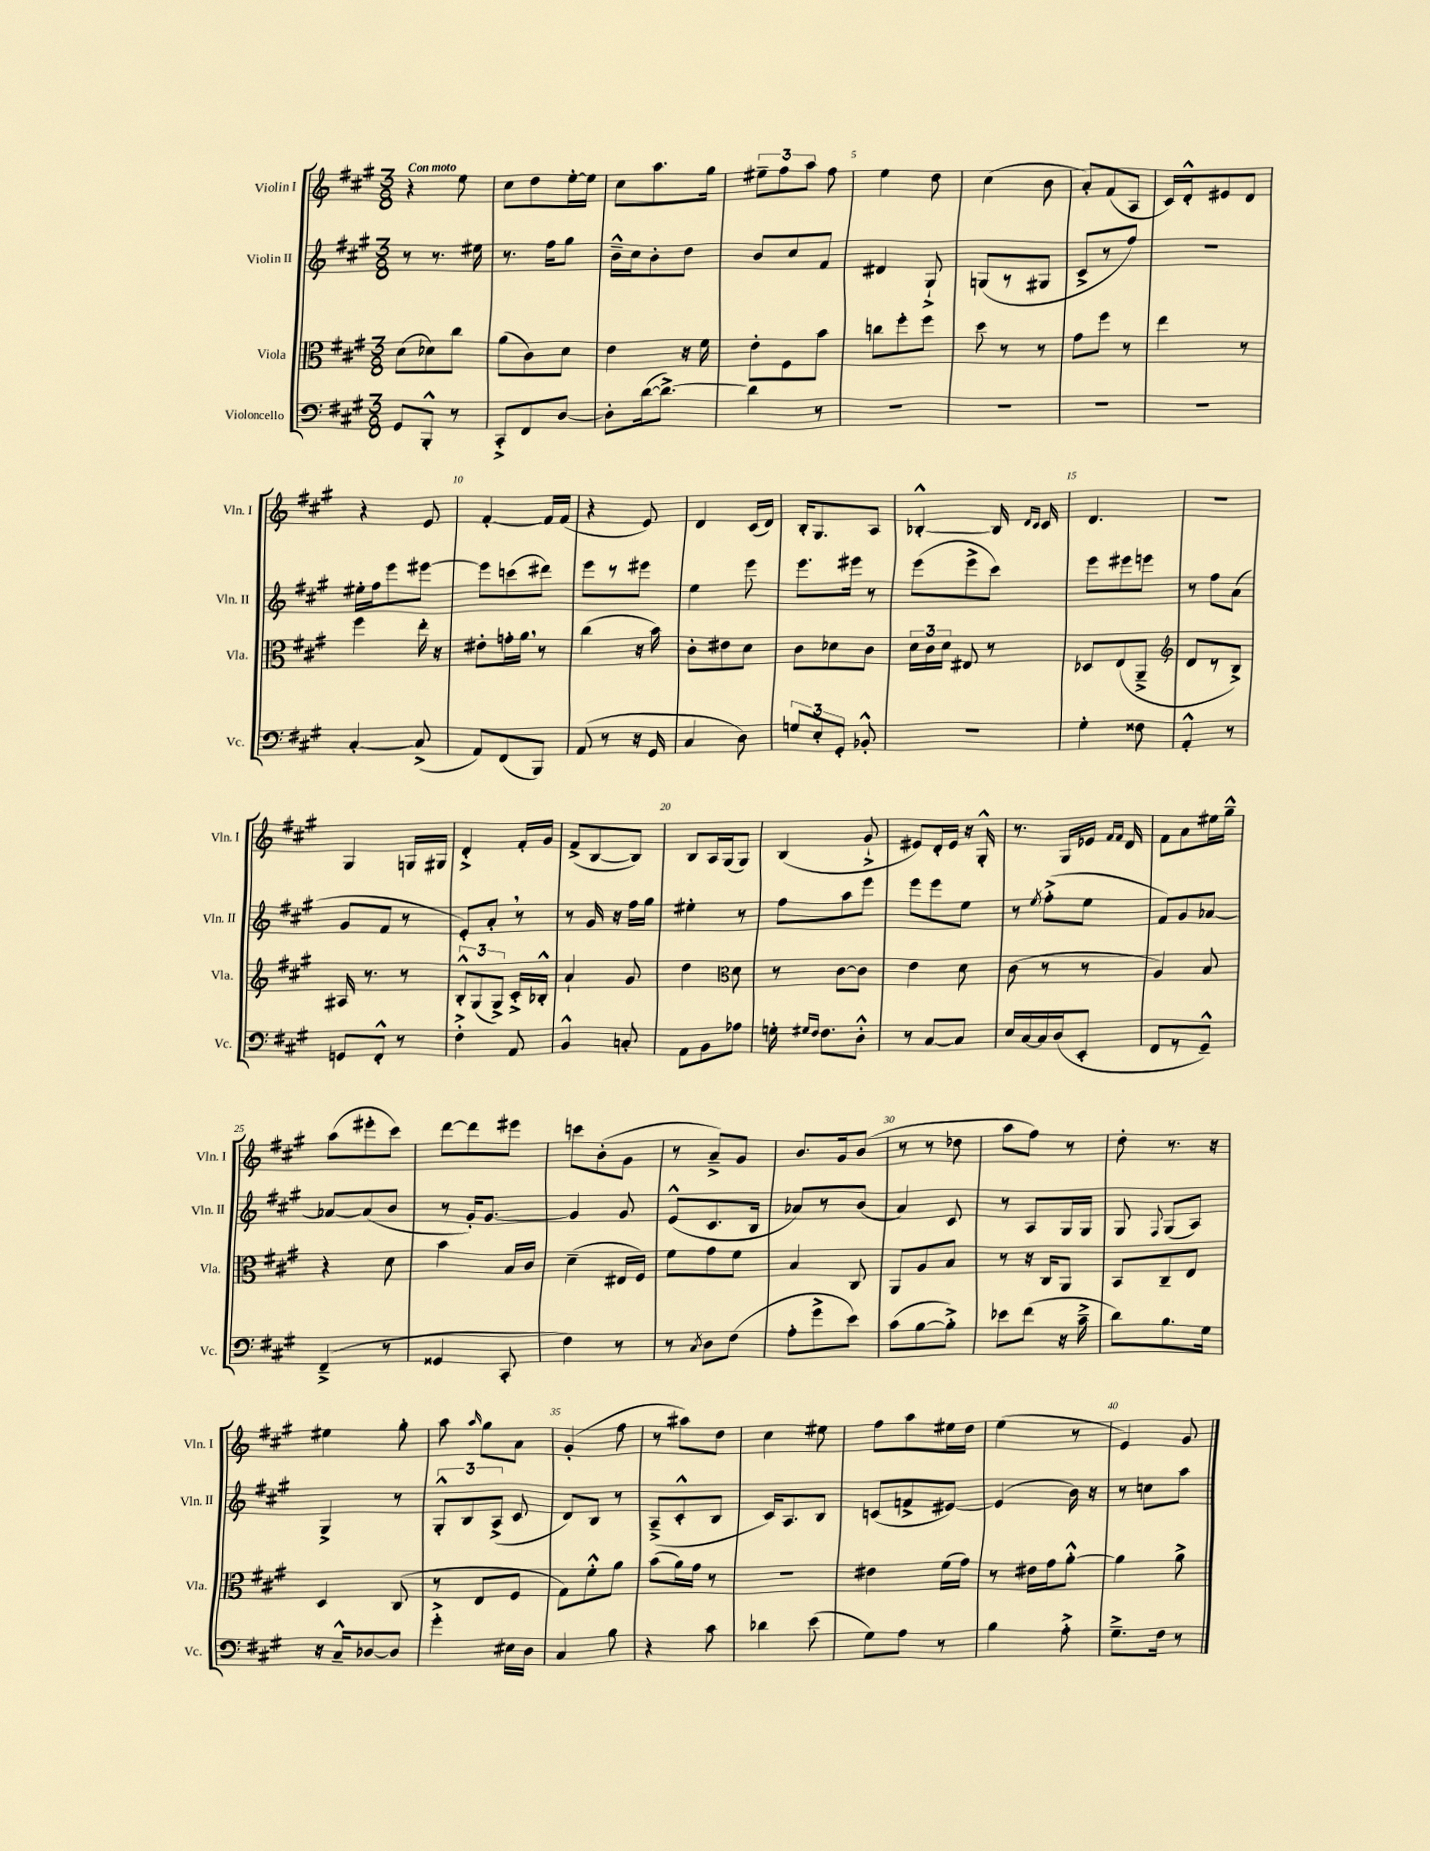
<<
\new StaffGroup <<
\new Staff = "s0" \with { instrumentName = "Violin I" shortInstrumentName = "Vln. I" } {
    \clef treble \key a \major \numericTimeSignature \time 3/8 \tempo "Con moto"
    \autoBeamOff r4 e''8 |
    cis''8[ d''8 e''16~-. e''16] |
    cis''8[ a''8. gis''16] |
    \tuplet 3/2 { eis''8[-- fis''8 a''8] } fis''8 |
    e''4 d''8 |
    cis''4( b'8 |
    a'8[-.) fis'8( a8] |
    cis'16[) d'16-.-^ eis'8 d'8] |
    r4 e'8 |
    fis'4~-. fis'16[ fis'16]( |
    r4 e'8) |
    d'4 cis'16[( d'16]) |
    b16[-. gis8. a8] |
    bes4~-.-^ bes16 \grace { d'16[ cis'16] } cis'16 |
    d'4. |
    R4. |
    gis4 g16[ gis16] |
    d'4-.-> fis'16[-. gis'16] |
    fis'8[->( b8~ b8]) |
    b8[ a16 gis16( gis8]) |
    b4( gis'8-!-> |
    eis'8[) d'16-. eis'16] r16 gis16-.-^ |
    r8. gis16[ ees'16] \grace { fis'16[ fis'16] } d'16 |
    fis'8[ a'8 eis''16 gis''16]---^ |
    a''8[( eis'''8-. cis'''8]) |
    d'''8[~ d'''8 eis'''8] |
    c'''8[ b'8-.( gis'8] |
    r8 a'8[--->) gis'8] |
    b'8.[ gis'16 b'8]( |
    r8 r8 des''8 |
    a''8[ fis''8]) r8 |
    d''8-. r8. r16 |
    eis''4 gis''8-. |
    a''8 \grace { a''16 } gis''8[ a'8] |
    gis'4-.( fis''8 |
    r8 ais''8[) d''8] |
    cis''4 eis''8 |
    fis''8[ a''8 eis''16 d''16] |
    e''4( r8 |
    e'4) gis'8 \bar "|." |
}
\new Staff = "s1" \with { instrumentName = "Violin II" shortInstrumentName = "Vln. II" } {
    \clef treble \key a \major \numericTimeSignature \time 3/8
    \autoBeamOff r8 r8. eis''16 |
    r8. fis''16[ gis''8] |
    b'16[---^ cis''16 b'8-. d''8] |
    b'8[ cis''8 fis'8] |
    dis'4 gis8-!-> |
    g8[( r8 gis8] |
    cis'8[-> r8 fis''8]) |
    R4. |
    eis''16[-. fis''16 e'''8 eis'''8]~ |
    eis'''8[ c'''8( dis'''8]) |
    e'''8[ r8 eis'''8] |
    e''4 e'''8 |
    e'''8.[ eis'''16] r8 |
    e'''8[( e'''8-> cis'''8]) |
    e'''8[ eis'''8 e'''8] |
    r8 fis''8[ a'8]( |
    gis'8[ fis'8] r8 |
    e'8[-.) a'8]-. \breathe r8 |
    r8 gis'16 r16 fis''16[ gis''16] |
    eis''4-. r8 |
    fis''8[ a''8 e'''8] |
    e'''8[ e'''8 e''8] |
    r8 \acciaccatura { e''8 } fis''8[-.->( e''8] |
    fis'8[) gis'8 aes'8]~ |
    aes'8[~ aes'8( b'8] |
    r8 gis'16[-.) gis'8.]~ |
    gis'4 gis'8 |
    e'8[-^( cis'8. b16] |
    aes'8[) r8 b'8]( |
    a'4) cis'8 |
    r8 a8[ gis16 gis16] |
    gis8 \appoggiatura { fis8 } gis8[( a8]) |
    gis4-> r8 |
    \tuplet 3/2 { gis8[-.-^ b8 a8]->( } cis'8 |
    d'8[) b8] r8 |
    a8[--->( cis'8-.-^ b8] |
    cis'16[) a8. b8] |
    c'8[( f'8-> eis'8]~) |
    eis'4( b'16) r16 |
    r8 c''8[ a''8] \bar "|." |
}
\new Staff = "s2" \with { instrumentName = "Viola" shortInstrumentName = "Vla." } {
    \clef alto \key a \major \numericTimeSignature \time 3/8
    \autoBeamOff d'8[( des'8) cis''8] |
    a'8[( cis'8) d'8] |
    e'4 r16 fis'16 |
    e'8[-. fis8 b'8] |
    c''8[ fis''8-. fis''8] |
    d''8 r8 r8 |
    gis'8[ fis''8] r8 |
    e''4 r8 |
    fis''4 e''16-. r16 |
    eis'8[-. g'16-. a'16] \breathe r8 |
    cis''4( r16 b'16) |
    cis'8[-. eis'8 d'8] |
    cis'8[ des'8 cis'8] |
    \tuplet 3/2 { d'16[ cis'16 d'16] } eis8 r8 |
    des8[ e8( a,8]---> |
    \clef treble d'8[ r8 b8]->) |
    ais16 r8. r8 |
    \tuplet 3/2 { b8[-.-^ gis8( gis8]->) } cis'16[-.-> bes16]-.-^ |
    a'4-! gis'8 |
    d''4 \clef alto d'8 |
    r8 cis'8[~ cis'8] |
    e'4 d'8 |
    cis'8( r8 r8 |
    a4) b8 |
    r4 d'8 |
    b'4 b16[ cis'16] |
    d'4--( eis16[ fis16]) |
    fis'8[ gis'8 fis'8] |
    b4 cis8 |
    a,8[ a8 b8] |
    r8 r16 cis16[ a,8] |
    b,8[ cis8-- e8] |
    d4 cis8( |
    r8 e8[ fis8] |
    gis8[) fis'8-.-^ a'8] |
    b'8[( a'16) gis'16] r8 |
    R4. |
    eis'4 fis'16[( gis'16]) |
    r8 eis'16[ gis'16 a'8]~-.-^ |
    a'4 a'8-> \bar "|." |
}
\new Staff = "s3" \with { instrumentName = "Violoncello" shortInstrumentName = "Vc." } {
    \clef bass \key a \major \numericTimeSignature \time 3/8
    \autoBeamOff gis,8[ b,,8]-.-^ r8 |
    cis,8[-.-> fis,8 d8]~ |
    d8[-. d'16~( d'8.]~->) |
    d'4 r8 |
    R4. |
    R4. |
    R4. |
    R4. |
    cis4~-. cis8->( |
    a,8[) fis,8( b,,8]) |
    a,8( r8 r16 gis,16 |
    cis4 d8) |
    \tuplet 3/2 { g8[ e8-. gis,8]-. } bes,8-.-^ |
    R4. |
    gis4-. fisis8 |
    a,4-.-^ r8 |
    g,8[ fis,8]-.-^ r8 |
    fis4-.-> a,8 |
    b,4-^ c8-. |
    a,8[ b,8 aes8] |
    g16-. \grace { gis16[ fis16] } fis8.[ d8]-.-^ |
    r8 cis8[~ cis8] |
    e16[ cis16~ cis16 d16( e,8]-. |
    fis,8[ r8 gis,8]---^) |
    fis,4--->( r8 |
    gisis,4 cis,8-. |
    fis4) r8 |
    r8 \acciaccatura { cis8 } d8[ fis8]( |
    a8[-. gis'8-> e'8]) |
    cis'8[( b8~ b8]-.->) |
    ees'8[ fis'8]( r16 cis'16---> |
    d'8[) b8. gis16] |
    r16 cis16[---^ des8~ des8] |
    gis'4-.-> eis16[ d16] |
    cis4 b8 |
    r4 cis'8 |
    des'4 e'8( |
    gis8[) a8] r8 |
    b4 a8-.-> |
    gis8.[---> fis16] r8 \bar "|." |
}
>>
>>
\layout { \context { \Score \override BarNumber.break-visibility = ##(#f #t #t) barNumberVisibility = #(every-nth-bar-number-visible 5) } }
